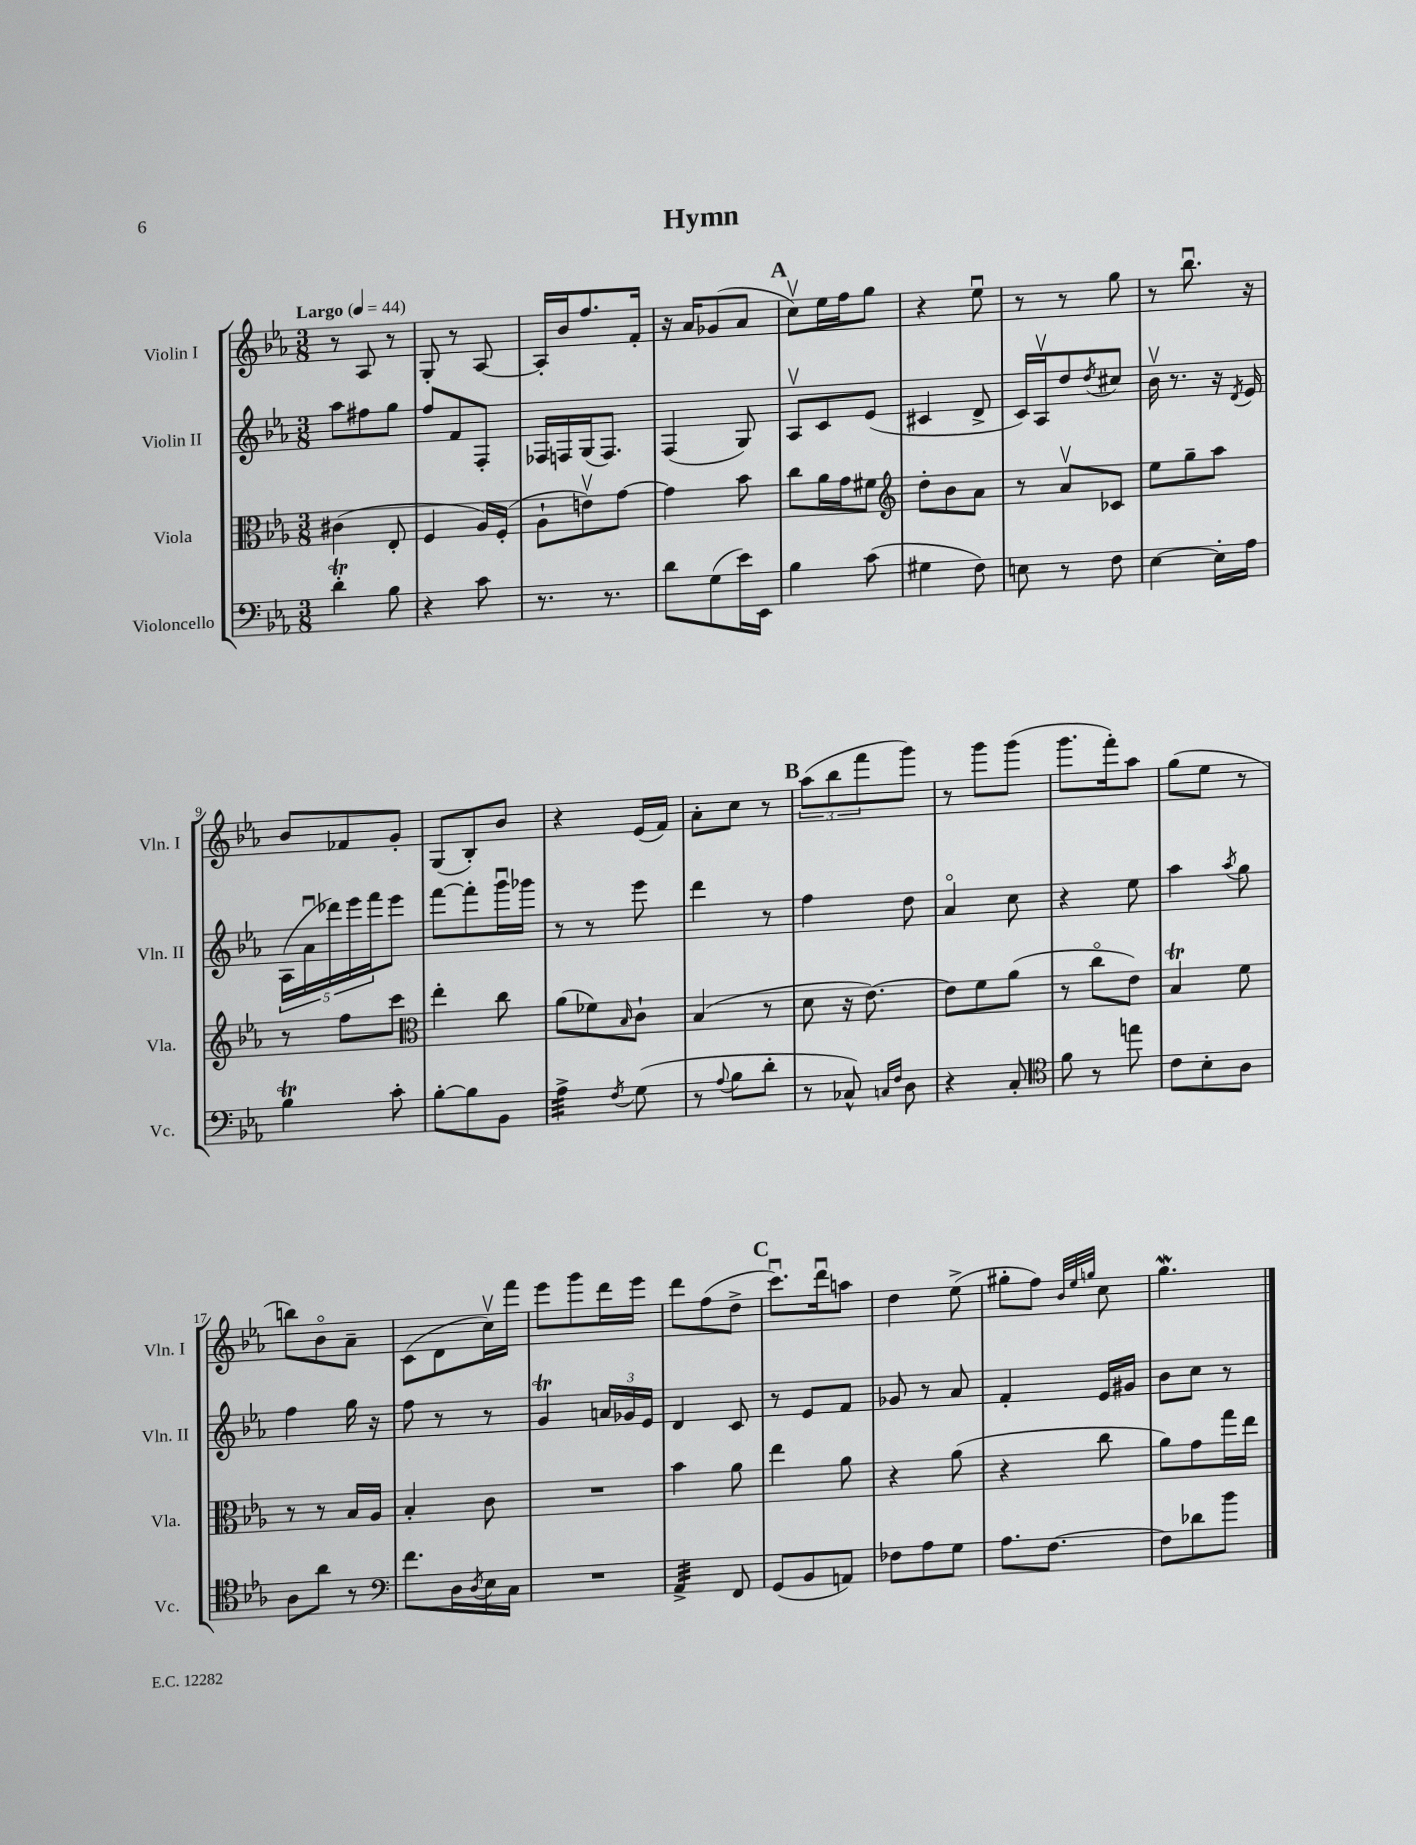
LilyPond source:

\header { title = "Hymn" }
<<
\new StaffGroup <<
\new Staff = "s0" \with { instrumentName = "Violin I" shortInstrumentName = "Vln. I" } {
    \clef treble \key ees \major \numericTimeSignature \time 3/8 \tempo "Largo" 4 = 44
    r8 aes8 r8 |
    g8-. r8 aes8~ |
    aes16-. bes'16 f''8. f'16-. |
    r16 aes'16 ges'8( aes'8 |
    \mark \markup { \bold "A" } c''8\upbow) ees''16 f''16 g''8 |
    r4 ees''8\downbow |
    r8 r8 g''8 |
    r8 bes''8.\downbow r16 |
    bes'8 fes'8 g'8-. |
    g8( bes8-.) bes'8 |
    r4 ees'16( f'16) |
    aes'8-. c''8 r8 |
    \mark \markup { \bold "B" } \tuplet 3/2 { aes''8( bes''8 f'''8 } g'''8) |
    r8 g'''8 g'''8( |
    g'''8. f'''16-.) aes''8 |
    g''8( ees''8 r8 |
    b''8) bes'8\flageolet aes'8-- |
    c'8( d'8 c''16\upbow) f'''16 |
    ees'''8 g'''8 d'''16 ees'''16 |
    d'''8 f''8( d''8-> |
    \mark \markup { \bold "C" } c'''8.\downbow) d'''16\downbow a''8 |
    d''4 ees''8->( |
    gis''8-. f''8) \grace { bes'32 ees''32 g''32 } c''8 |
    g''4.\mordent \bar "|." |
}
\new Staff = "s1" \with { instrumentName = "Violin II" shortInstrumentName = "Vln. II" } {
    \clef treble \key ees \major \numericTimeSignature \time 3/8
    aes''8 fis''8 g''8 |
    f''8 f'8 f8-. |
    fes16 f16 g16( f8.) |
    f4( g8) |
    \mark \markup { \bold "A" } aes8\upbow c'8 ees'8( |
    cis'4 d'8-> |
    c'16) aes16\upbow d''8 \acciaccatura { d''8 } cis''8 |
    bes'16\upbow r8. r16 \acciaccatura { d'8 } ees'16 |
    \tuplet 5/4 { aes16( aes'16\downbow des'''16) ees'''16 f'''16 } ees'''8 |
    f'''8~ f'''8-. g'''16\downbow ges'''16 |
    r8 r8 ees'''8 |
    d'''4 r8 |
    \mark \markup { \bold "B" } f''4 d''8 |
    aes'4\flageolet c''8 |
    r4 ees''8 |
    aes''4 \acciaccatura { aes''8 } g''8 |
    f''4 g''16 r16 |
    f''8 r8 r8 |
    g'4\trill \tuplet 3/2 { a'16 ges'16 ees'16 } |
    d'4 c'8 |
    \mark \markup { \bold "C" } r8 ees'8 f'8 |
    ges'8 r8 aes'8 |
    f'4-. ees'16 gis'16 |
    bes'8 c''8 r8 \bar "|." |
}
\new Staff = "s2" \with { instrumentName = "Viola" shortInstrumentName = "Vla." } {
    \clef alto \key ees \major \numericTimeSignature \time 3/8
    cis'4( ees8-. |
    f4 aes16) f16-.( |
    aes8-! e'8\upbow) g'8~ |
    g'4 bes'8 |
    \mark \markup { \bold "A" } c''8 aes'16 g'16 fis'8 |
    \clef treble d''8-. bes'8 aes'8 |
    r8 aes'8\upbow ces'8 |
    ees''8 g''8-- aes''8 |
    r8 f''8 c'''8 |
    \clef alto ees''4-. c''8 |
    aes'8( fes'8) \grace { bes16 } c'8-! |
    bes4( r8 |
    \mark \markup { \bold "B" } d'8 r16 ees'8.~) |
    ees'8 f'8 aes'8( |
    r8 c''8\flageolet ees'8) |
    bes4\trill f'8 |
    r8 r8 bes16 aes16 |
    bes4-. c'8 |
    R4. |
    bes'4 aes'8 |
    \mark \markup { \bold "C" } ees''4 aes'8 |
    r4 aes'8( |
    r4 c''8 |
    aes'8) g'8 g''16 ees''16 \bar "|." |
}
\new Staff = "s3" \with { instrumentName = "Violoncello" shortInstrumentName = "Vc." } {
    \clef bass \key ees \major \numericTimeSignature \time 3/8
    d'4-.\trill bes8 |
    r4 c'8 |
    r8. r8. |
    d'8 g8( ees'16) ees,16 |
    \mark \markup { \bold "A" } bes4 c'8( |
    gis4 f8) |
    e8 r8 f8 |
    ees4~ ees16-. aes16 |
    bes4\trill c'8-. |
    bes8~-. bes8 bes,8 |
    aes4:32-> \acciaccatura { f8 } g8( |
    r8 \appoggiatura { aes8 } bes8 d'8-. |
    \mark \markup { \bold "B" } r8 ces8-^) \grace { c16 f16 } d8 |
    r4 c8-. |
    \clef tenor f'8 r8 e''8 |
    c'8 bes8-. aes8 |
    aes8 aes'8 r8 |
    \clef bass f'8. d16 \acciaccatura { d8 } ees16 c16 |
    R4. |
    aes,4:32-> f,8 |
    \mark \markup { \bold "C" } g,8( bes,8 a,8) |
    fes8 aes8 g8 |
    aes8. f8.~ |
    f8 des'8 bes'8 \bar "|." |
}
>>
>>
